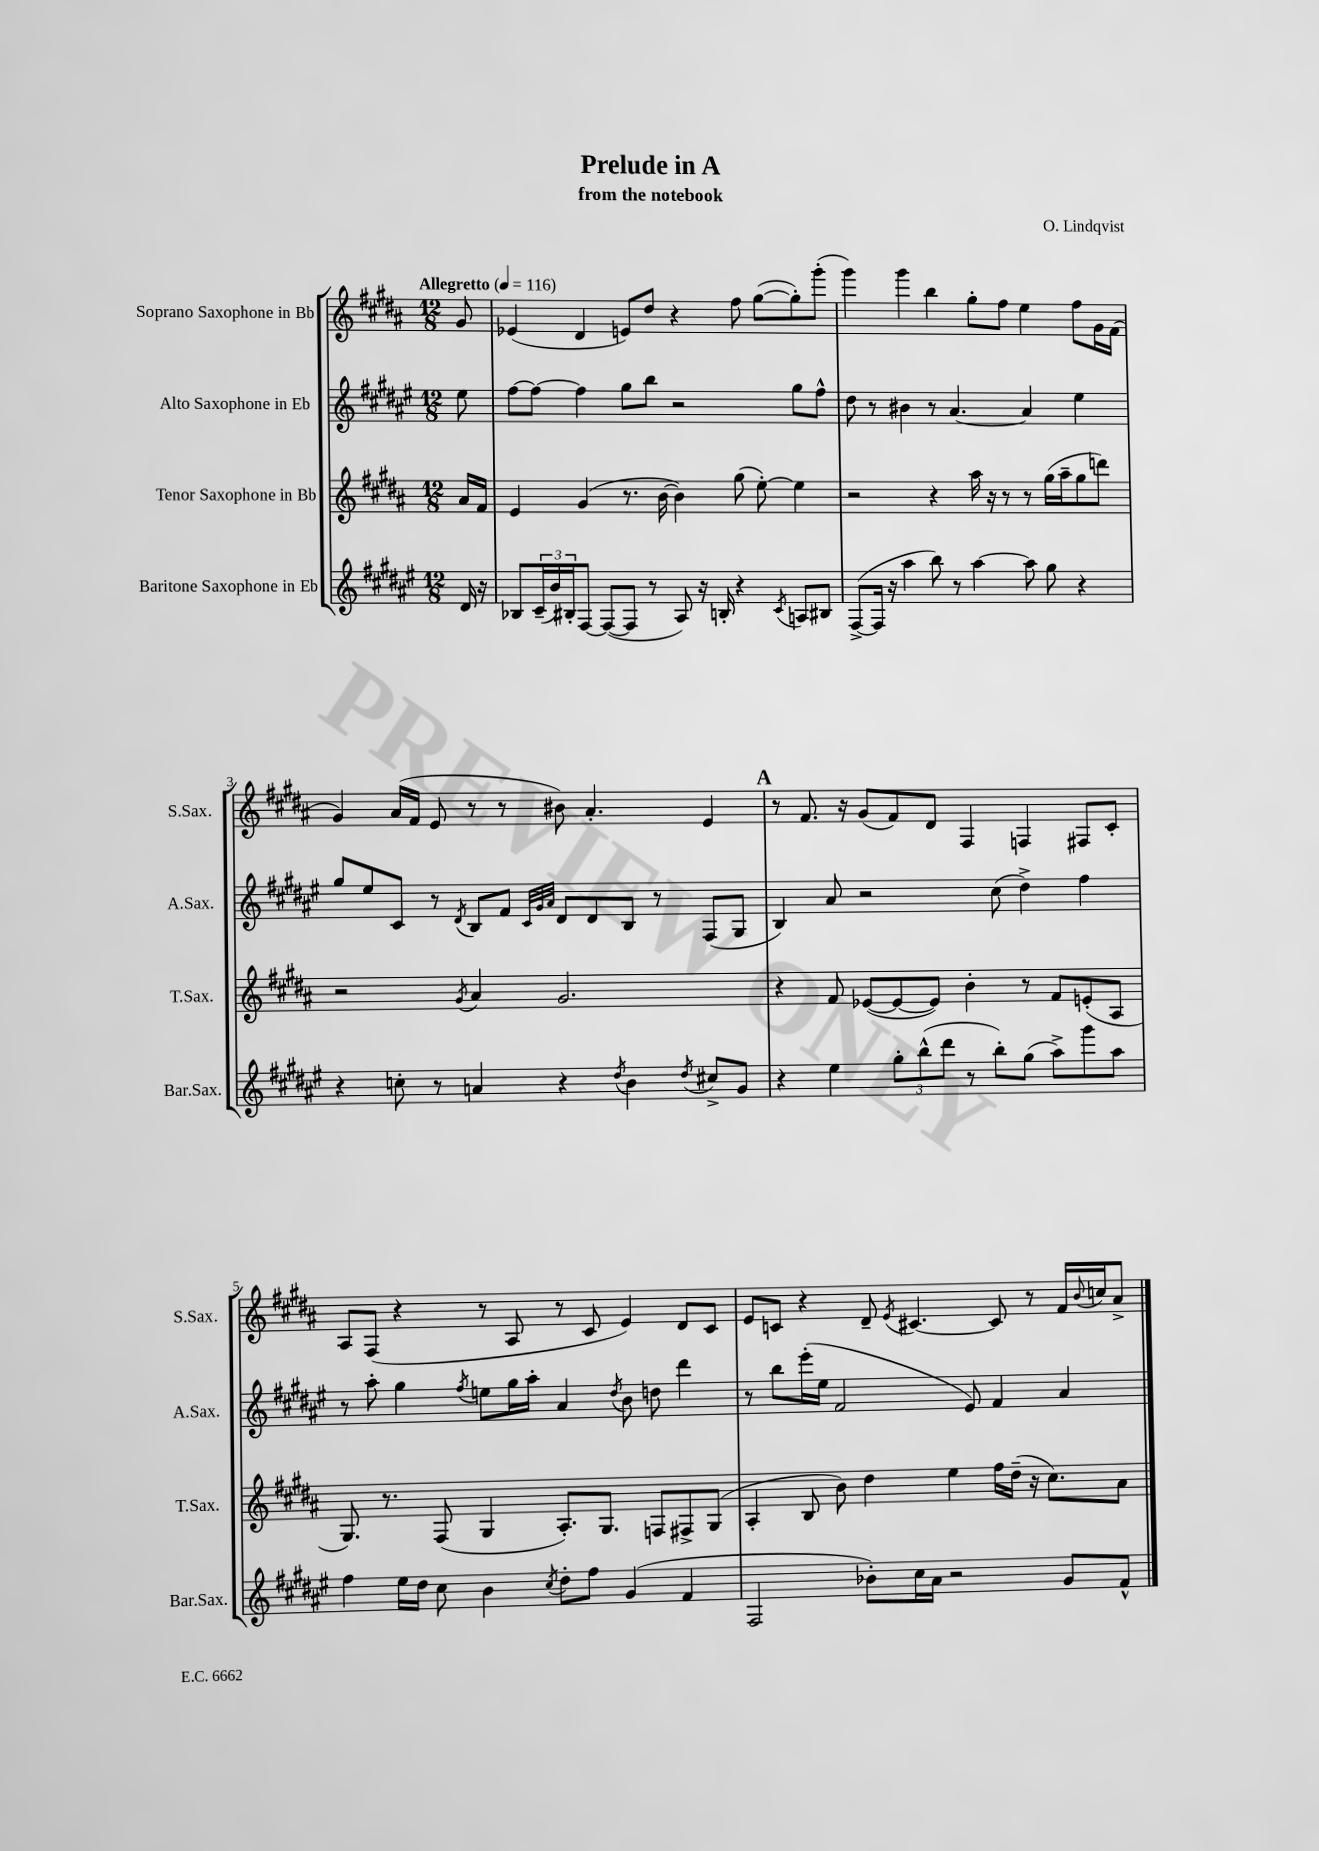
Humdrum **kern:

**kern	**kern	**kern	**kern
*part4	*part3	*part2	*part1
*staff4	*staff3	*staff2	*staff1
*I"Baritone Saxophone in Eb	*I"Tenor Saxophone in Bb	*I"Alto Saxophone in Eb	*I"Soprano Saxophone in Bb
*I'Bar.Sax.	*I'T.Sax.	*I'A.Sax.	*I'S.Sax.
*clefG2	*clefG2	*clefG2	*clefG2
*k[f#c#g#d#a#e#]	*k[f#c#g#d#a#]	*k[f#c#g#d#a#e#]	*k[f#c#g#d#a#]
*M12/8	*M12/8	*M12/8	*M12/8
*MM116	*MM116	*MM116	*MM116
=	=	=	=
!	!	!	!LO:TX:a:B:t=Allegretto
16d#/	16a#/LL	8ee#\	8g#/
16r	16f#/JJ	.	.
=1	=1	=1	=1
8B-X/L	4e/	[8ff#\L	(4e-X/
(24c#~/L	.	8ff#\J_	.
24b/)	.	.	.
24B#X'/J	.	.	.
[8F#/J	(4g#/	4ff#\]	4d#/
(8F#/L_	.	.	.
8F#/J]	8.r	8gg#\L	8en/L)
8r	.	8bb\J	8dd#/J
.	[16b\	.	.
8A#/)	4b\])	2r	4r
16r	.	.	.
16Bn'/	.	.	.
4r	(8gg#\	.	8ff#\
.	[8ee'\)	.	([8gg#\L
8qc#/	.	.	.
8An/L	4ee\]	8gg#\L	8gg#'\])
8B#X/J	.	8ff#^^\J	(8ggg#'\J
=2	=2	=2	=2
([8F#^/L	2r	8dd#\	4ggg#\)
16F#/Jk]	.	8r	.
16r	.	.	.
4aa#\	.	4b#X\	4ggg#\
8bb\)	4r	8r	4bb\
8r	.	[4.a#/	.
[4aa#\	16aa#\	.	8gg#'\L
.	16r	.	.
.	8r	.	8ff#\J
8aa#\]	8r	4a#/]	4ee\
8gg#\	(16gg#\LL	.	.
.	16aa#~\J	.	.
4r	8gg#\	4ee#\	8ff#\L
.	8dddn\J)	.	16g#\L
.	.	.	(16f#\JJ
!!LO:LB:g=z
=3	=3	=3	=3
4r	2r	8gg#/L	4g#/)
.	.	8ee#/	.
8ccn'\	.	8c#/J	(16a#/LL
.	.	.	16f#/JJ
8r	.	8r	8e/
.	8qg#/	8qd#/	.
4an/	4a#/	8B/L	8r
.	.	8f#/J	8r
.	.	32qqc#/LLL	.
.	.	32qqg#/	.
.	.	32qqa#/JJJ	.
4r	2.g#/	8d#/L	8b#X\)
.	.	8d#/	4.a#'/
8qdd#/	.	.	.
4b\	.	8B/J	.
.	.	8r	.
8qdd#/	.	.	.
8cc#X^/L	.	(8F#/L	4e/
8g#/J	.	8G#/J	.
!!LO:REH:place=s1:t=A
=4	=4	=4	=4
4r	4r	4B/)	8r
.	.	.	8.f#/
4ee#\	8f#/	8a#/	.
.	.	.	16r
.	([8e-X/L	2r	(8g#/L
12gg#'\L	8e-/_	.	8f#/)
(12bb^^\	.	.	.
.	8e-/J])	.	8d#/J
12ddd#\J	.	.	.
8r	4b'\	.	4F#/
8bb'\L)	.	(8cc#\	.
(8gg#\J	8r	4dd#^\)	4Fn/
8aa#^\L)	8f#/L	.	.
8ggg#\	(8en'/	4ff#\	8F#X/L
8aa#\J	8A#/J	.	8c#'/J
!!LO:LB:g=z
=5	=5	=5	=5
4ff#\	8.G#/)	8r	8A#/L
.	.	8aa#'\	(8F#/J
.	8.r	.	.
16ee#\LL	.	4gg#\	4r
16dd#\JJ	.	.	.
8cc#\	(8F#/	.	.
.	.	8qff#/	.
4b\	4G#/	8een\L	8r
.	.	16gg#\L	8A#/
.	.	16aa#'\JJ	.
8qcc#/	.	.	.
8dd#'\L	8.A#'/L)	4a#/	8r
8ff#\J	.	.	8c#/
.	8.G#/J	.	.
.	.	8qdd#/	.
(4g#/	.	8b\	4e/)
.	8Fn/L	8ddn\	.
4f#/	8F#X^/	4ddd#\	8d#/L
.	(8G#/J	.	8c#/J
=6	=6	=6	=6
2F#/	4A#'/	8r	8e/L
.	.	8bb\L	8cn/J
.	8B/	(16eee#'\L	4r
.	.	16ee#\JJ	.
.	8b\)	2f#/	.
8b-X'\L)	4dd#\	.	8d#~/
.	.	.	8qe/
16cc#\L	.	.	[4.c#X/
16a#\JJ	.	.	.
2r	4ee\	.	.
.	.	8e#/)	.
.	16ff#\LL	4f#/	8c#/]
.	(16dd#~\JJ	.	.
.	16r	.	8r
.	8.cc#\L)	.	.
8g#/L	.	4a#/	16f#/LL
.	.	.	8qqb/
.	.	.	16ccn/J
8f#^^/J	8a#\J	.	8a#^/J
==	==	==	==
*-	*-	*-	*-
